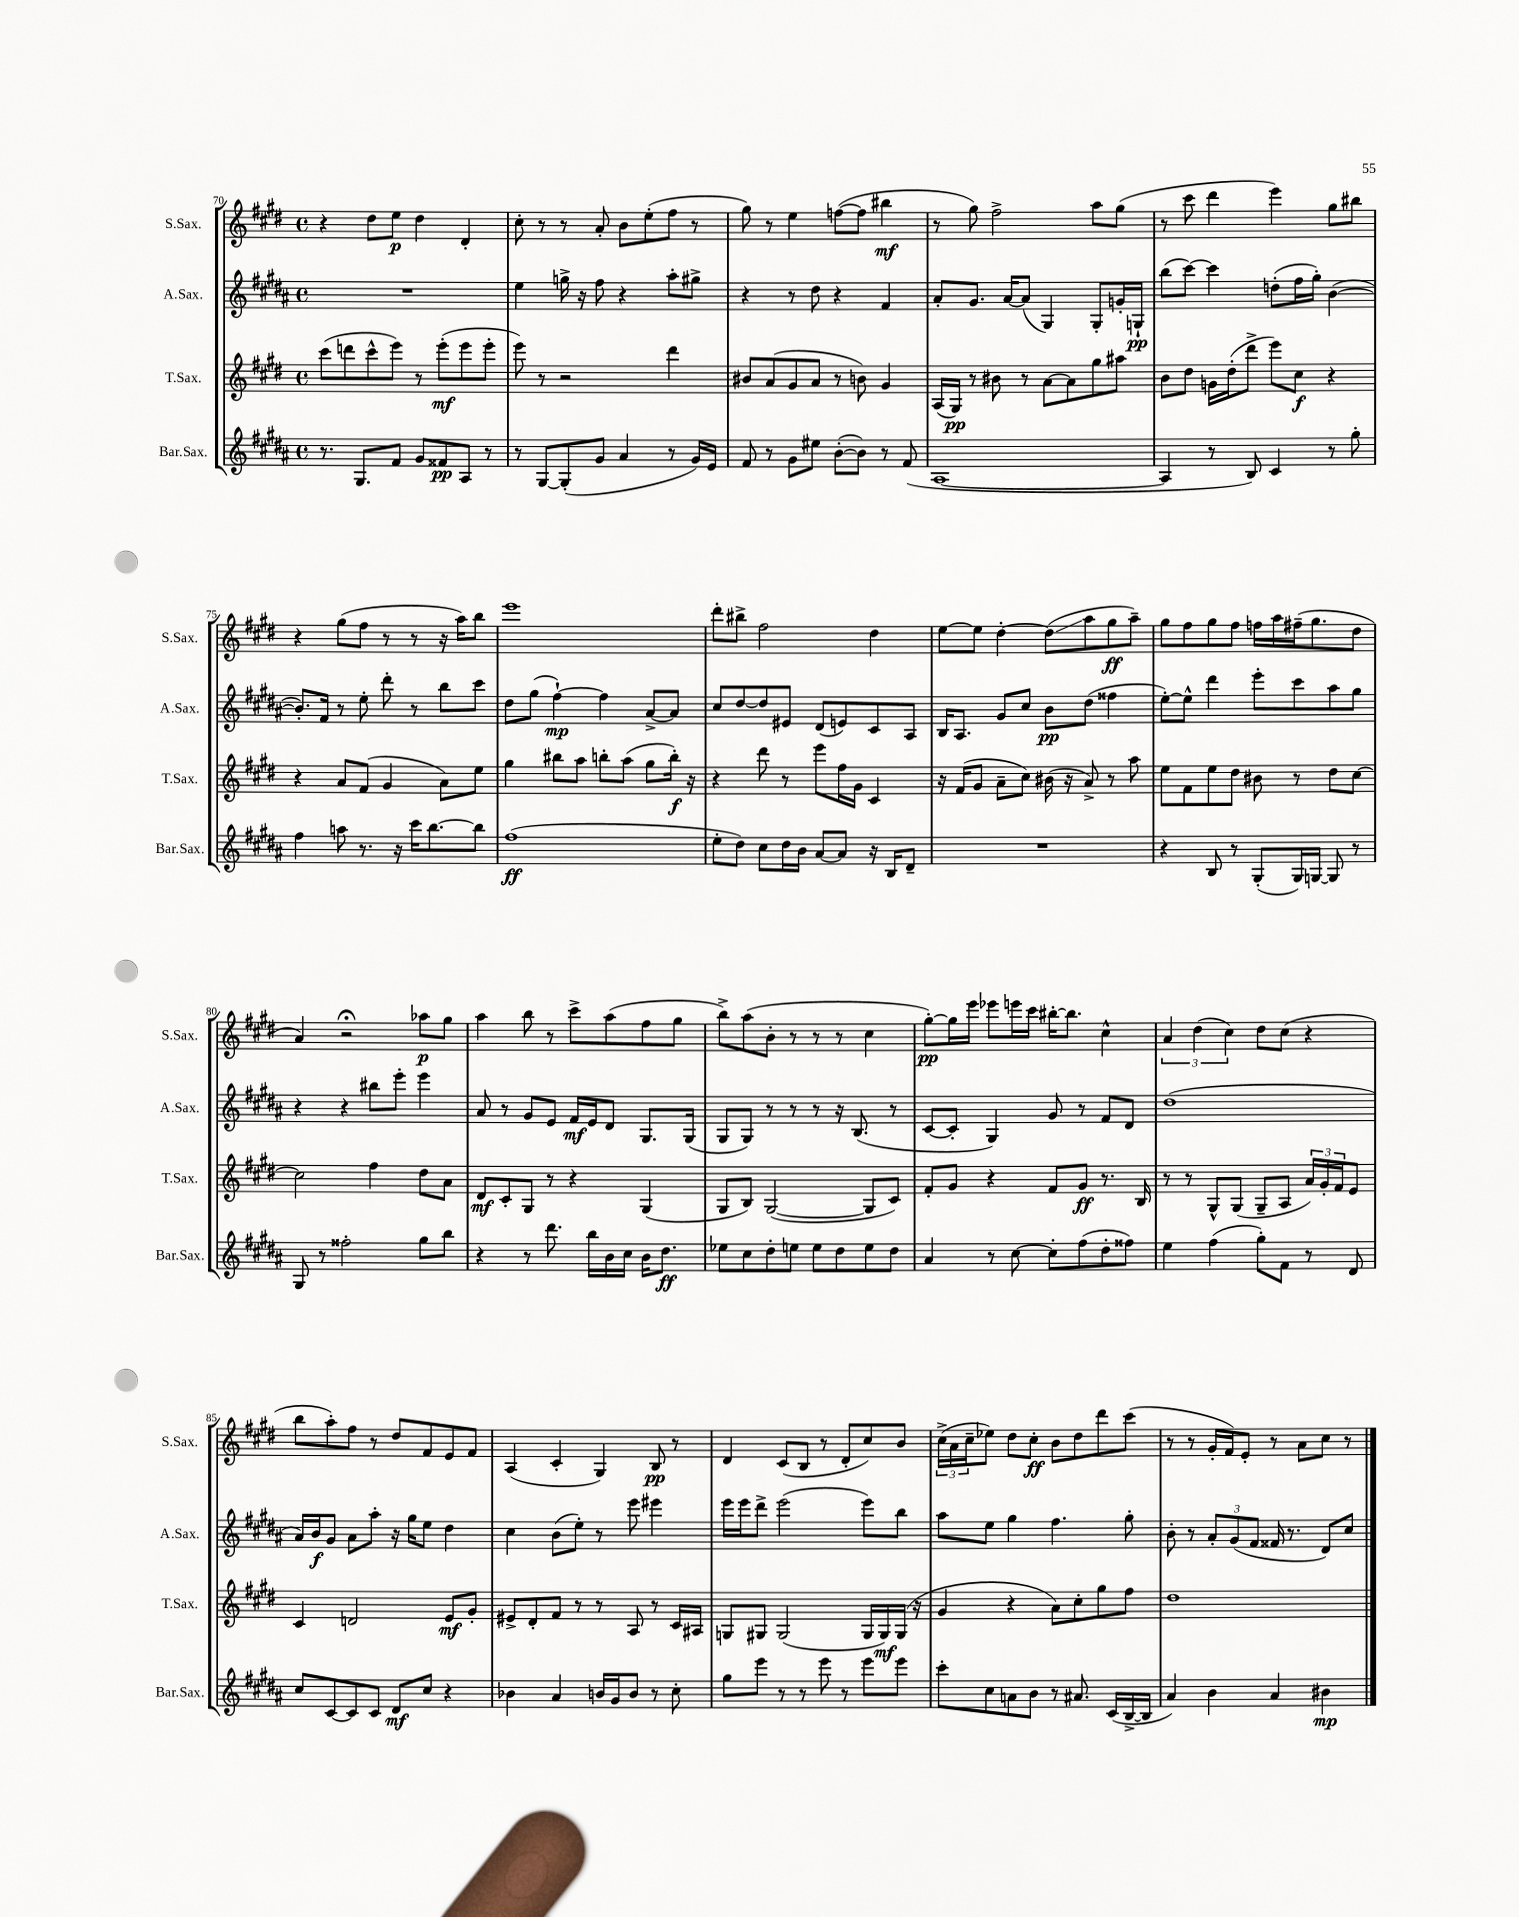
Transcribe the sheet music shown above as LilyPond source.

<<
\new StaffGroup <<
\new Staff = "s0" \with { instrumentName = "S.Sax." shortInstrumentName = "S.Sax." } {
    \clef treble \key e \major \defaultTimeSignature \time 4/4
    r4 dis''8 e''8\p dis''4 dis'4-. |
    cis''8-. r8 r8 a'8-. b'8 e''8-.( fis''8 r8 |
    gis''8) r8 e''4 f''8~( f''8 bis''4\mf |
    r8 gis''8) fis''2-> a''8 gis''8( |
    r8 cis'''8 dis'''4 e'''4) gis''8 bis''8 |
    r4 gis''8( fis''8 r8 r8 r16 a''16) b''8 |
    e'''1 |
    dis'''8-. bis''8-> fis''2 dis''4 |
    e''8~ e''8 dis''4~-. dis''8\glissando( a''8 gis''8\ff a''8--) |
    gis''8 fis''8 gis''8 fis''8 f''16 a''16 fis''16--( gis''8. dis''8 |
    a'4) r2\fermata aes''8\p gis''8 |
    a''4 b''8 r8 cis'''8-> a''8( fis''8 gis''8 |
    b''8->) a''8( b'8-. r8 r8 r8 cis''4 |
    gis''8~-.\pp) gis''16 e'''16 ees'''8 e'''16 cis'''16 bis''16~-. bis''8. cis''4-^ |
    \tuplet 3/2 { a'4 dis''4( cis''4) } dis''8 cis''8( r4 |
    b''8 a''8-.) fis''8 r8 dis''8 fis'8 e'8 fis'8 |
    a4( cis'4-. gis4) b8\pp r8 |
    dis'4 cis'8( b8 r8 dis'8-. cis''8) b'8 |
    \tuplet 3/2 { cis''16->( a'16 cis''16-- } ees''8) dis''8 cis''8-.\ff b'8 dis''8 dis'''8 cis'''8( |
    r8 r8 gis'16-. fis'16) e'8-. r8 a'8 cis''8 r8 \bar "|." |
}
\new Staff = "s1" \with { instrumentName = "A.Sax." shortInstrumentName = "A.Sax." } {
    \clef treble \key b \major \defaultTimeSignature \time 4/4
    R1 |
    e''4 g''16-> r16 fis''8 r4 ais''8-. gis''8-> |
    r4 r8 dis''8 r4 fis'4 |
    ais'8-. gis'8. ais'16~ ais'8( gis4) gis8-. g'16-. g16-!\pp |
    b''8( cis'''8~) cis'''4 d''8-.( fis''16 gis''16-.) b'4~( |
    b'8.-.) fis'16 r8 e''8-. dis'''8-. r8 b''8 cis'''8 |
    dis''8 gis''8( fis''4~-!\mp) fis''4 ais'8~-> ais'8 |
    cis''8 dis''8~ dis''8 eis'8 dis'8( e'8) cis'8 ais8 |
    b16 ais8. gis'8 cis''8 b'8\pp dis''8( fisis''4 |
    e''8~-.) e''8-^ dis'''4 e'''8-. cis'''8 ais''8 gis''8 |
    r4 r4 bis''8 e'''8-. e'''4 |
    ais'8 r8 gis'8 e'8 fis'16\mf e'16 dis'8 gis8. gis16( |
    gis8 gis8) r8 r8 r8 r16 b8.( r8 |
    cis'8~ cis'8-. gis4) gis'8 r8 fis'8 dis'8 |
    dis''1( |
    ais'16) b'16\f gis'8 ais'8 ais''8-. r16 gis''16 e''8 dis''4 |
    cis''4 b'8( e''8-.) r8 e'''8 eis'''4 |
    e'''16 e'''16 dis'''8-> e'''2( e'''8) b''8 |
    ais''8 e''8 gis''4 fis''4. gis''8-. |
    b'8-. r8 \tuplet 3/2 { ais'8-. gis'8( fis'8 } fisis'16 r8. dis'8) cis''8 \bar "|." |
}
\new Staff = "s2" \with { instrumentName = "T.Sax." shortInstrumentName = "T.Sax." } {
    \clef treble \key e \major \defaultTimeSignature \time 4/4
    cis'''8( d'''8 cis'''8-^ e'''8) r8 e'''8-.\mf( e'''8 e'''8-. |
    e'''8) r8 r2 dis'''4 |
    bis'8 a'8( gis'8 a'8 r8 b'8) gis'4 |
    a16( gis16\pp) r8 bis'8 r8 a'8~ a'8 gis''8 ais''8 |
    b'8 dis''8 g'16 dis''16-.( dis'''8-> e'''8) cis''8\f r4 |
    r4 a'8 fis'8( gis'4 a'8) e''8 |
    gis''4 bis''8 a''8 b''8-. a''8( gis''8 b''16-.\f) r16 |
    r4 dis'''8 r8 e'''8 fis''16 gis'16 cis'4 |
    r16 fis'16( gis'8 a'8-- cis''8) bis'16( r16 a'8->) r8 a''8 |
    e''8 fis'8 e''8 dis''8 bis'8 r8 dis''8 cis''8~ |
    cis''2 fis''4 dis''8 a'8 |
    dis'8\mf cis'8-. gis8 r8 r4 gis4( |
    gis8 b8) gis2~( gis8 cis'8) |
    fis'8-. gis'8 r4 fis'8 gis'8\ff r8. b16 |
    r8 r8 gis8-^ gis8( gis8-- a8 \tuplet 3/2 { a'16) gis'16-. fis'16 } e'8 |
    cis'4 d'2 e'8\mf gis'8-. |
    eis'8-> dis'8-. fis'8 r8 r8 a8 r8 cis'16 ais16 |
    g8 gis8 gis2( gis16 gis16\mf) gis16( r16 |
    gis'4 r4 a'8) cis''8-. gis''8 fis''8 |
    dis''1 \bar "|." |
}
\new Staff = "s3" \with { instrumentName = "Bar.Sax." shortInstrumentName = "Bar.Sax." } {
    \clef treble \key b \major \defaultTimeSignature \time 4/4
    r8. gis8. fis'8 gis'8 fisis'8\pp ais8 r8 |
    r8 gis8~ gis8-.( gis'8 ais'4 r8 gis'16) e'16 |
    fis'8 r8 gis'8 eis''8 b'8~-.( b'8) r8 fis'8( |
    ais1~ |
    ais4 r8 b8) cis'4 r8 gis''8-. |
    fis''4 a''8 r8. r16 cis'''16 b''8.~ b''8 |
    fis''1\ff( |
    e''8-. dis''8) cis''8 dis''16 b'16 ais'8~ ais'8 r16 b16 dis'8-- |
    R1 |
    r4 b8 r8 gis8-.( gis16) g16~ g8 r8 |
    gis8 r8 fisis''2-. gis''8 b''8 |
    r4 r8 dis'''8. b''16 b'16 cis''16 b'16 dis''8.\ff |
    ees''8 cis''8 dis''8-. e''8 e''8 dis''8 e''8 dis''8 |
    ais'4 r8 cis''8~ cis''8-. fis''8( dis''8-. fisis''8) |
    e''4 fis''4( gis''8-.) fis'8 r8 dis'8 |
    cis''8 cis'8~ cis'8 cis'8 dis'8\mf cis''8 r4 |
    bes'4 ais'4 b'16 gis'16 b'8 r8 cis''8-. |
    gis''8 e'''8 r8 r8 e'''8 r8 e'''8 e'''8 |
    cis'''8-. cis''8 a'8 b'8 r8 ais'8. cis'16( b16~-> b16 |
    ais'4) b'4 ais'4 bis'4\mp \bar "|." |
}
>>
>>
\layout { \context { \Score currentBarNumber = #70 } }
